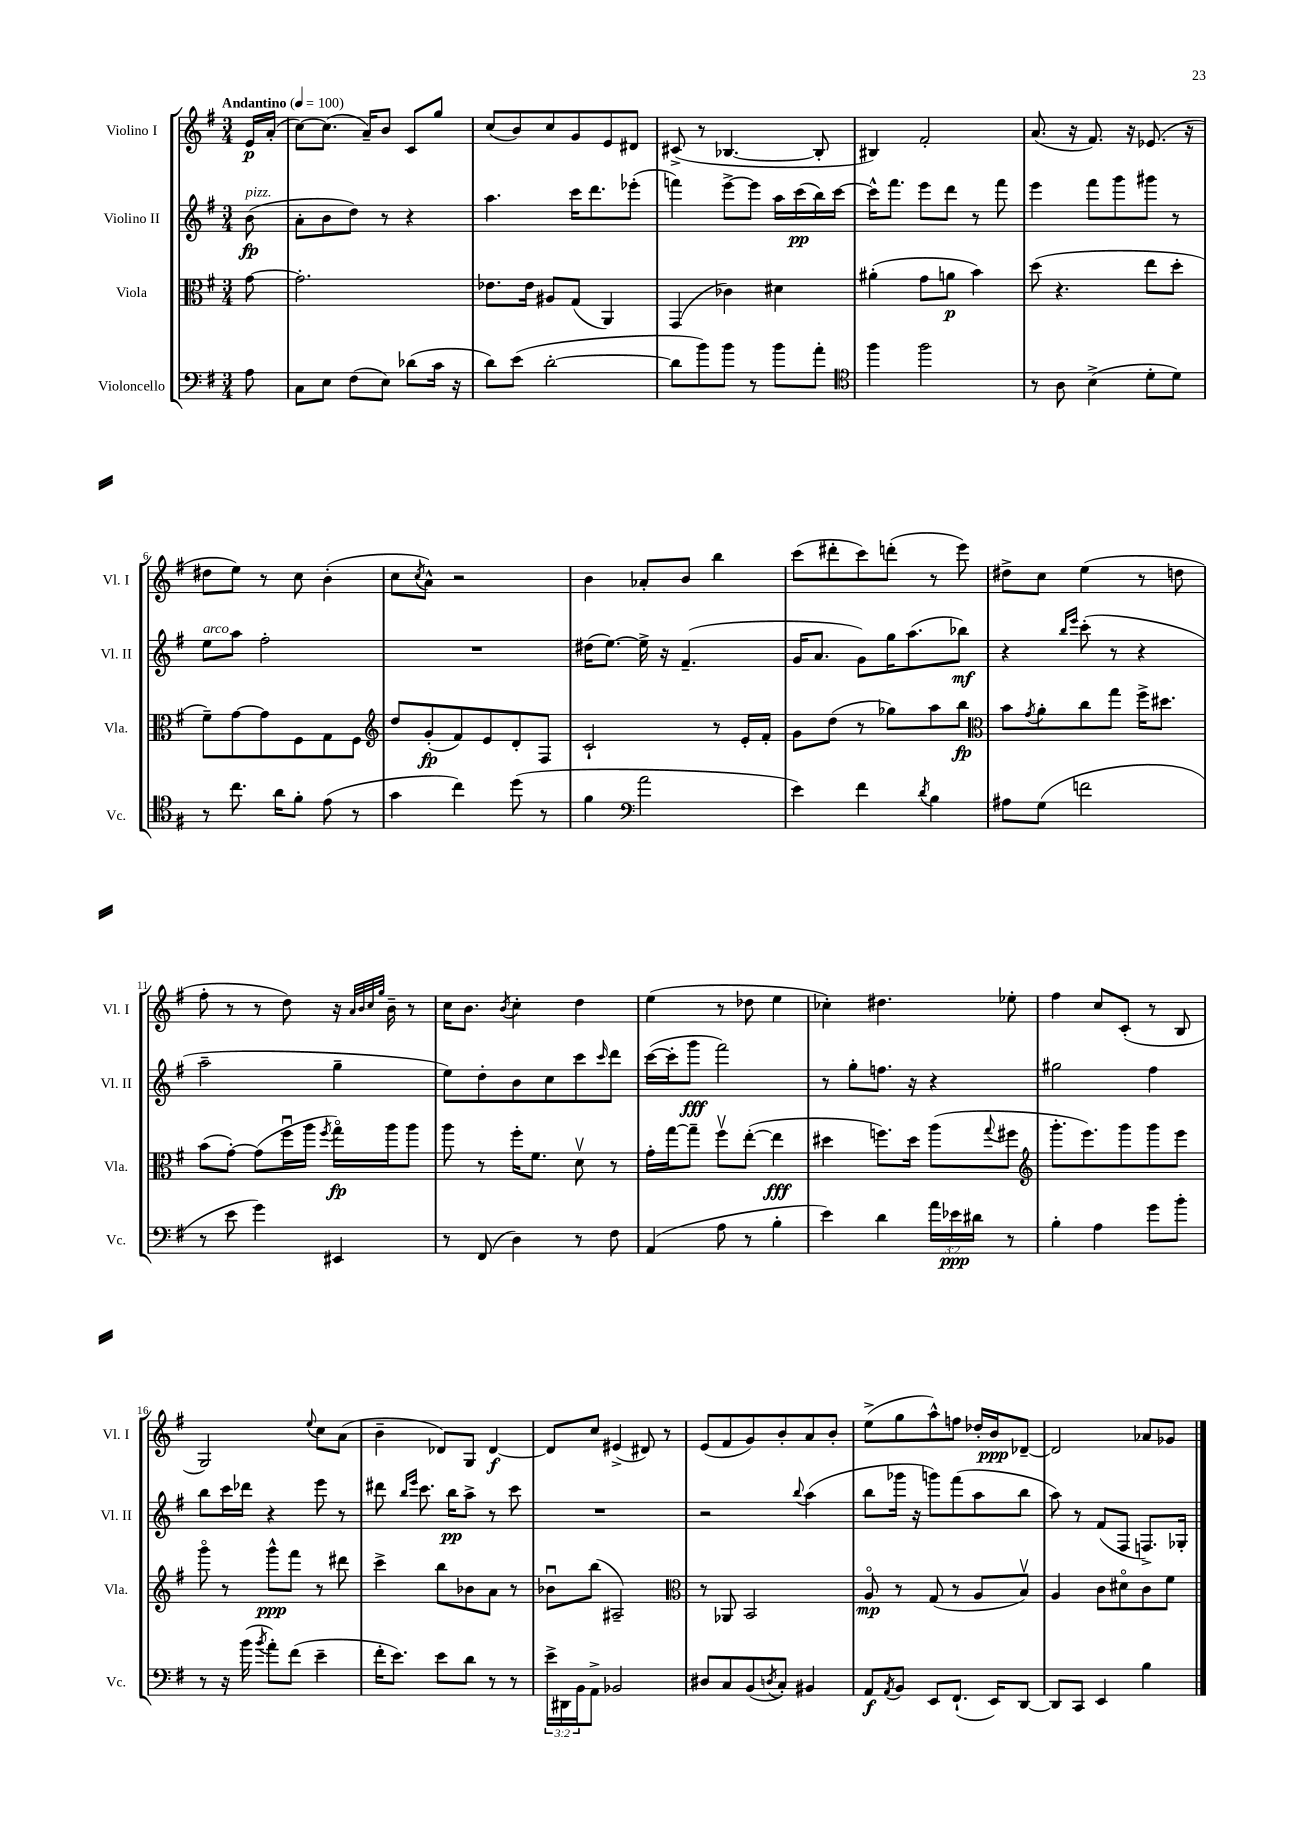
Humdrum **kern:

**kern	**kern	**kern	**kern
*staff4	*staff3	*staff2	*staff1
*clefF4	*clefC3	*clefG2	*clefG2
*k[f#]	*k[f#]	*k[f#]	*k[f#]
*M3/4	*M3/4	*M3/4	*M3/4
*MM100	*MM100	*MM100	*MM100
8A	[8g	(8b	16e
.	.	.	(16a'
=	=	=	=
8C	2.g']	8a'	[8cc)
8E	.	8b	(8.cc]
(8F#	.	8dd)	.
.	.	.	16a~)
8E)	.	8r	8b
(8d-	.	4r	8c
16c	.	.	8gg
16r	.	.	.
=	=	=	=
8d)	8.e-	4.aa	(8cc
(8e	.	.	8b)
.	16e-	.	.
[2d'	8A#	.	8cc
.	(8G	16ccc	8g
.	.	8.ddd	.
.	4AA)	.	8e
.	.	(8eee-'	8d#
=	=	=	=
8d]	(4GG	4fff)	(8c#^
8b)	.	.	8r
8b	4c-)	[8eee^	[4.B-
8r	.	8eee]	.
8b	4d#	16aa	.
.	.	(16ccc	.
8a'	.	16bb)	8B-']
.	.	[16ccc	.
=	=	=	=
*clefC4	*	*	*
4ff#	(4a#'	16ccc^^]	4B#)
.	.	8.fff#	.
2ff#	8g	8eee	2f#'
.	8a	8ddd	.
.	4b)	8r	.
.	.	8fff#	.
=	=	=	=
8r	(8dd	4eee	(8.a
8A	4.r	.	.
.	.	.	16r
(4B^	.	8fff#	8.f#)
.	.	8ggg	.
.	.	.	16r
8d'	8ee	8ggg#	(8.e-
8d)	8dd'	8r	.
.	.	.	16r
=	=	=	=
8r	8f#~)	8ee	8dd#
8.cc	[8g	8aa	8ee)
.	8g]	2ff#'	8r
16a	.	.	.
8f#'	8F#	.	8cc
(8e	8G	.	(4b'
8r	8F#	.	.
=	=	=	=
*	*clefG2	*	*
4g	8dd	2.r	8cc
.	.	.	8qcc
.	(8g'	.	8a^^)
4cc)	8f#)	.	2r
.	8e	.	.
(8dd	8d'	.	.
8r	8F#	.	.
=	=	=	=
4f#	2c`	(16dd#	4b
.	.	[8.ee)	.
*clefF4	*	*	*
2a	.	16ee^]	8a-'
.	.	16r	.
.	.	(4.f#~	8b
.	8r	.	4bb
.	16e'	.	.
.	16f#'	.	.
=	=	=	=
4e)	8g	16g	(8ccc
.	.	8.a	.
.	(8dd	.	8ddd#'
4f#	8r	8g)	8ccc)
.	8gg-)	16gg	(8ddd'
.	.	(8.aa	.
8qd	.	.	.
4B	8aa	.	8r
.	8bb	8bb-)	8eee)
=	=	=	=
*	*clefC3	*	*
8A#	8b	4r	8dd#^
.	8qg	.	.
(8G	8a'	.	8cc
.	.	16qqbb	.
.	.	16qqeee	.
2f	8cc	(8ccc'	(4ee
.	8gg	8r	.
.	16ff#^	4r	8r
.	8.dd#	.	.
.	.	.	8dd
=	=	=	=
8r	(8b	2aa~	8ff#'
8e	[8g')	.	8r
4g)	(8g]	.	8r
.	16ff#u	.	8dd)
.	16aa	.	.
.	8qff#	.	.
4EE#	16ggo)	4gg~	16r
.	.	.	32qqa
.	.	.	32qqb
.	.	.	32qqcc
.	.	.	32qqgg
.	16aa	.	16b~
.	8aa	.	8r
=	=	=	=
8r	8aa	8ee)	16cc
.	.	.	8.b
(8FF#	8r	8dd'	.
.	.	.	8qb
4D)	16ff#'	8b	4cc'
.	8.f#	.	.
.	.	8cc	.
8r	8dv	8ccc	4dd
.	.	16qqccc	.
8F#	8r	8ddd	.
=	=	=	=
(4AA	16g'	([16ccc	(4ee
.	[16gg	16ccc']	.
.	8gg~]	8ggg	.
8A	8ff#v	2fff#)	8r
8r	([8ee'	.	8dd-
4B'	4ee]	.	4ee
=	=	=	=
4e)	4dd#	8r	4cc-')
.	.	8gg'	.
4d	8.ff)	8.ff	4.dd#
.	16dd#	16r	.
24a	(8aa	4r	.
24e-	.	.	.
24d#	.	.	.
.	8qqgg	.	.
8r	8ff#	.	8ee-'
=	=	=	=
*	*clefG2	*	*
4B'	8.ggg'	2gg#	4ff#
.	8.eee)	.	.
4A	.	.	8cc
.	8ggg	.	(8c'
8g	8ggg	4ff#	8r
8b'	8eee	.	8B
=	=	=	=
8r	8gggo	8bb	2G)
16r	8r	16ccc	.
(16b	.	16ddd-	.
8qb	.	.	.
8a')	8ggg^^	4r	.
(8f#	8fff#	.	.
.	.	.	8qqee
4e~	8r	8eee	8cc
.	8ddd#	8r	(8a
=	=	=	=
16f#'	4ccc^	8ddd#	4b~
8.e)	.	.	.
.	.	16qqbb	.
.	.	16qqeee	.
.	.	8.ccc	.
8e	8bb	.	8d-)
.	.	16bb	.
8d	8b-	8aa^	8G
8r	8a	8r	[4d-
8r	8r	8ccc	.
=	=	=	=
24e^	8b-u	2.r	8d-]
24DD#	.	.	.
24BB	.	.	.
8AA^	(8bb	.	8cc
2BB-	2A#~)	.	(4e#^
.	.	.	8d#)
.	.	.	8r
=	=	=	=
*	*clefC3	*	*
8D#	8r	2r	(8e
8C	8AA-	.	8f#
(8BB	2BB	.	8g)
8qD	.	.	.
8C')	.	.	8b'
.	.	8qqbb	.
4BB#	.	(4aa	8a
.	.	.	8b'
=	=	=	=
8AA	8Ao	8bb	(8ee^
8qAA	.	.	.
8BB	8r	16ggg-	8gg
.	.	16r	.
8EE	(8G	8ggg)	8aa^^)
(8.FF#`	8r	(8fff#	8ff
.	8A	8aa	16dd-'
16EE)	.	.	16b
[8DD	8Bv)	8bb	[8d-~
=	=	=	=
8DD]	4A	8aa)	2d-]
8CC	.	8r	.
4EE	8c	(8f#	.
.	8d#o	8F#	.
4B	8c	8.F^)	8a-
.	8f#	.	8g-
.	.	16G-'	.
==	==	==	==
*-	*-	*-	*-
